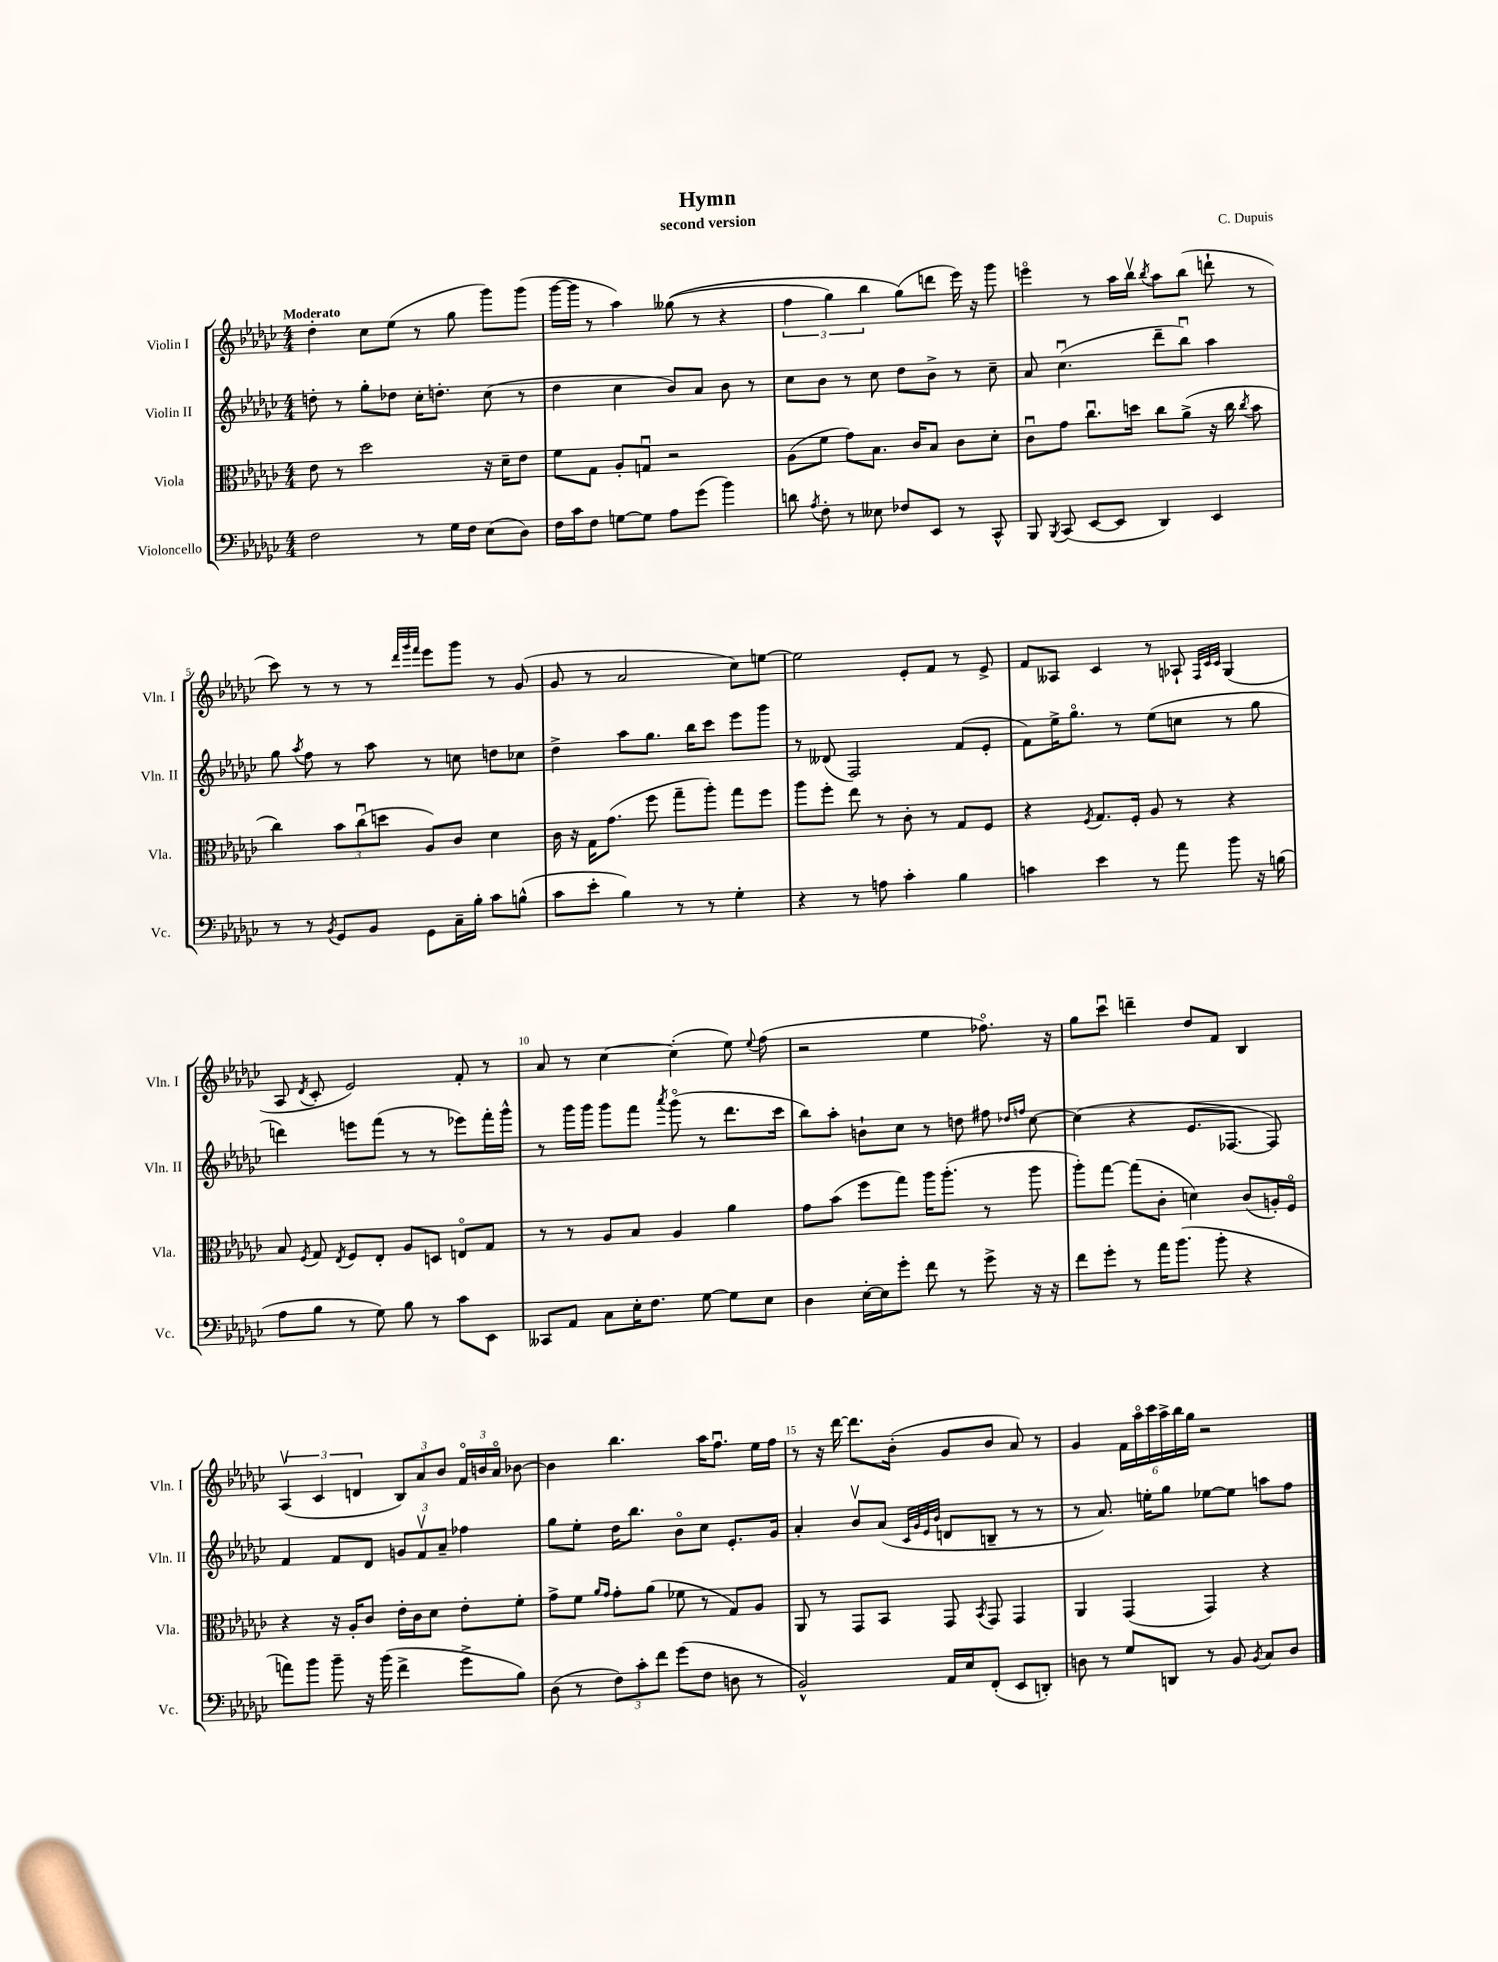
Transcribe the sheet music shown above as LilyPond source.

\header { title = "Hymn" composer = "C. Dupuis" subtitle = "second version" }
<<
\new StaffGroup <<
\new Staff = "s0" \with { instrumentName = "Violin I" shortInstrumentName = "Vln. I" } {
    \clef treble \key ges \major \numericTimeSignature \time 4/4 \tempo "Moderato"
    \autoBeamOff des''4-. ces''8[ ees''8]( r8 ges''8 ges'''8[) ges'''8]( |
    ges'''16[~ ges'''16] r8 aes''4) geses''8(\( r8 r4 |
    \tuplet 3/2 { f''4 ges''4) bes''4 } ges''8[(\) d'''8] ees'''16) r16 ges'''8 |
    e'''4\flageolet r8 aes''16[ bes''16]\upbow \acciaccatura { bes''8 } aes''8[ bes''8]( d'''8-! r8 |
    ces'''8) r8 r8 r8 \grace { des'''32[ ges'''32 f'''32] } ees'''8[ ges'''8] r8 ges'8( |
    ges'8 r8 aes'2 ces''8[) e''8]~ |
    e''2 ees'8[-. f'8] r8 ees'8-> |
    f'8[ aeses8] ces'4 r8 aes8-! \grace { f32[ ces'32 ces'32] } ges4( |
    aes8 \acciaccatura { des'8 } ces'8-. ees'2) f'8-. r8 |
    aes'8 r8 ces''4~ ces''4-.( ees''8) \appoggiatura { ees''8 } f''8( |
    r2 ees''4 fes''8.\flageolet) r16 |
    ges''8[ ces'''8]\downbow d'''4-- des''8[ f'8] bes4 |
    \tuplet 3/2 { aes4\upbow( ces'4 d'4 } \tuplet 3/2 { bes8[) aes'8 bes'8] } \tuplet 3/2 { f'16[\flageolet b'16 aes'16]\flageolet } bes'8~ |
    bes'4 bes''4. aes''16[ f''8.]\downbow ees''16[ f''16] |
    r8 r16 des'''16~ des'''8.[ bes'16]-.( ges'8[ bes'8] aes'8) r8 |
    ges'4 \tuplet 6/4 { f'16[ aes''16\flageolet ces'''16 aes''16-> bes''16 ges''16] } r2 \bar "|." |
}
\new Staff = "s1" \with { instrumentName = "Violin II" shortInstrumentName = "Vln. II" } {
    \clef treble \key ges \major \numericTimeSignature \time 4/4
    \autoBeamOff d''8-. r8 ges''8[-. des''8] ces''16[-. d''8.]-. ces''8( r8 |
    des''4 ces''4 bes'8[) aes'8] bes'8 r8 |
    ces''8[ bes'8] r8 ces''8 des''8[ bes'8]-> r8 ces''8-- |
    aes'8 ces''4.\downbow( des'''8[-- bes''8]\downbow) aes''4 |
    ges''8 \acciaccatura { aes''8 } f''8 r8 aes''8 r8 c''8 d''8[ ces''8] |
    des''4-> aes''8[ ges''8.] bes''16[ ces'''8] ees'''8[ ges'''8] |
    r8 deses'8( f2) f'8[( ees'8]-. |
    f'8[) ees''16-> ges''8.]\flageolet r8 ees''8[( c''8] r8 ges''8 |
    d'''4) e'''8[ f'''8]( r8 r8 ees'''8[) f'''16-. ges'''16]-^ |
    r8 ges'''16[ ges'''16] ges'''8[ f'''8] \acciaccatura { aes'''8 } ges'''8\flageolet( r8 des'''8.[ ces'''16] |
    bes''8[) aes''8]-. b'8[-! ces''8] r8 d''8 fis''8 \grace { des''16[ f''16] } ces''8~ |
    ces''4( r4 ees'8.[ fes8.]~ fes8) |
    f'4 f'8[ des'8] \tuplet 3/2 { g'8[ f'8\upbow aes'8]-- } fes''4 |
    ges''8[ ees''8]-. des''16[ bes''8.] bes'8[\flageolet ces''8] ees'8.[-. ges'16] |
    aes'4-. bes'8[\upbow aes'8]( \grace { ces'32[ ges'32 ees'32 bes'32] } d'8[ b8]-- r8 r8 |
    r8 aes'8.) e''16[-. ges''8] ees''8[~ ees''8] a''8[ f''8] \bar "|." |
}
\new Staff = "s2" \with { instrumentName = "Viola" shortInstrumentName = "Vla." } {
    \clef alto \key ges \major \numericTimeSignature \time 4/4
    \autoBeamOff ees'8 r8 des''2 r16 des'16[-- ees'8] |
    f'8[ ges8] aes8[-. g8]\downbow r2 |
    aes8[( f'8] ges'8[) bes8.] ces'16[ bes8] ces'8[ des'8]-. |
    ces'8[\downbow ges'8] ces''8.[\downbow d''16] ces''8[ aes'8]->( r16 ces''16 \acciaccatura { ces''8 } bes'8 |
    ces''4) \tuplet 3/2 { bes'8[ ces''8\downbow( d''8] } aes8[) ces'8] des'4 |
    ces'16 r16 ges16[ ges'8.]( f''8 ges''8[-- aes''8]-.) ges''8[ f''8] |
    aes''8[ f''8]-. ees''8 r8 ces'8-. r8 ges8[ f8] |
    r4 \acciaccatura { f8 } ges8.[ f16]-. aes8 r8 r4 |
    bes8 \acciaccatura { f8 } ges8 \acciaccatura { ees8 } f8[ ees8]-. aes8[ d8] e8[\flageolet ges8] |
    r8 r8 aes8[ bes8] aes4 aes'4 |
    ges'8[ bes'8]( f''8[ ges''8]) aes''16[ aes''8.]-.( r8 aes''8 |
    aes''8[-.) ges''8]~ ges''8[( ces'8]-. d'4) ces'8[( a16-.) f16]\flageolet |
    r4 r16 aes16[-. ces'8] ees'16[-. ces'16 des'8] ees'8[-. f'8]-. |
    ges'8[-> f'8] \grace { aes'16[ ges'16] } ges'8[-. aes'8]( fes'8 r8 ges8[) aes8] |
    aes,8 r8 ges,8[ bes,8] ges,8 \acciaccatura { bes,8 } ges,8 ges,4 |
    aes,4 ges,4( ges,4) r4 \bar "|." |
}
\new Staff = "s3" \with { instrumentName = "Violoncello" shortInstrumentName = "Vc." } {
    \clef bass \key ges \major \numericTimeSignature \time 4/4
    \autoBeamOff f2 r8 ges16[ f16] ees8[( des8]) |
    f16[ ces'16 f8] g8[~ g8] aes8[ ges'8]( bes'4) |
    d'8 \acciaccatura { aes8 } f8-. r8 eeses8 fes8[ ees,8] r8 ces,8-^ |
    bes,,8 \acciaccatura { bes,,8 } ces,8( ees,8[~ ees,8] des,4) ees,4 |
    r8 r8 \acciaccatura { bes,8 } ges,8[ bes,8] ges,8[ ces16-- bes16]-. ces'8[ b8]-^( |
    ces'8[ ees'8]-. bes4) r8 r8 ges4-. |
    r4 r8 a8 ces'4-. bes4 |
    c'4 ees'4 r8 aes'8 bes'8 r16 b16( |
    aes8[ bes8] r8 ges8) bes8 r8 ces'8[ ees,8] |
    ceses,8[ aes,8] ces8[ ees16-. f8.] ges8~ ges8[ ees8] |
    des4 ees16[~-. ees16 ges'8]-. f'8 r8 ges'8-> r16 r16 |
    f'8[ ges'8]-. r8 aes'16[ bes'8.]( bes'8-. r4 |
    a'8[) bes'8] bes'8-- r16 bes'16( f'4-> ges'8[-> bes8]) |
    des8( r8 \tuplet 3/2 { f8[) ces'8-. f'8] } ges'8[( f8] d8 r8 |
    bes,2-^) aes,16[ ees16 f,8]-.( ees,8[ d,8]-.) |
    d8 r8 ges8[ d,8] r8 bes,8 \acciaccatura { bes,8 } ces8[ d8] \bar "|." |
}
>>
>>
\layout { \context { \Score \override BarNumber.break-visibility = ##(#f #t #t) barNumberVisibility = #(every-nth-bar-number-visible 5) } }
